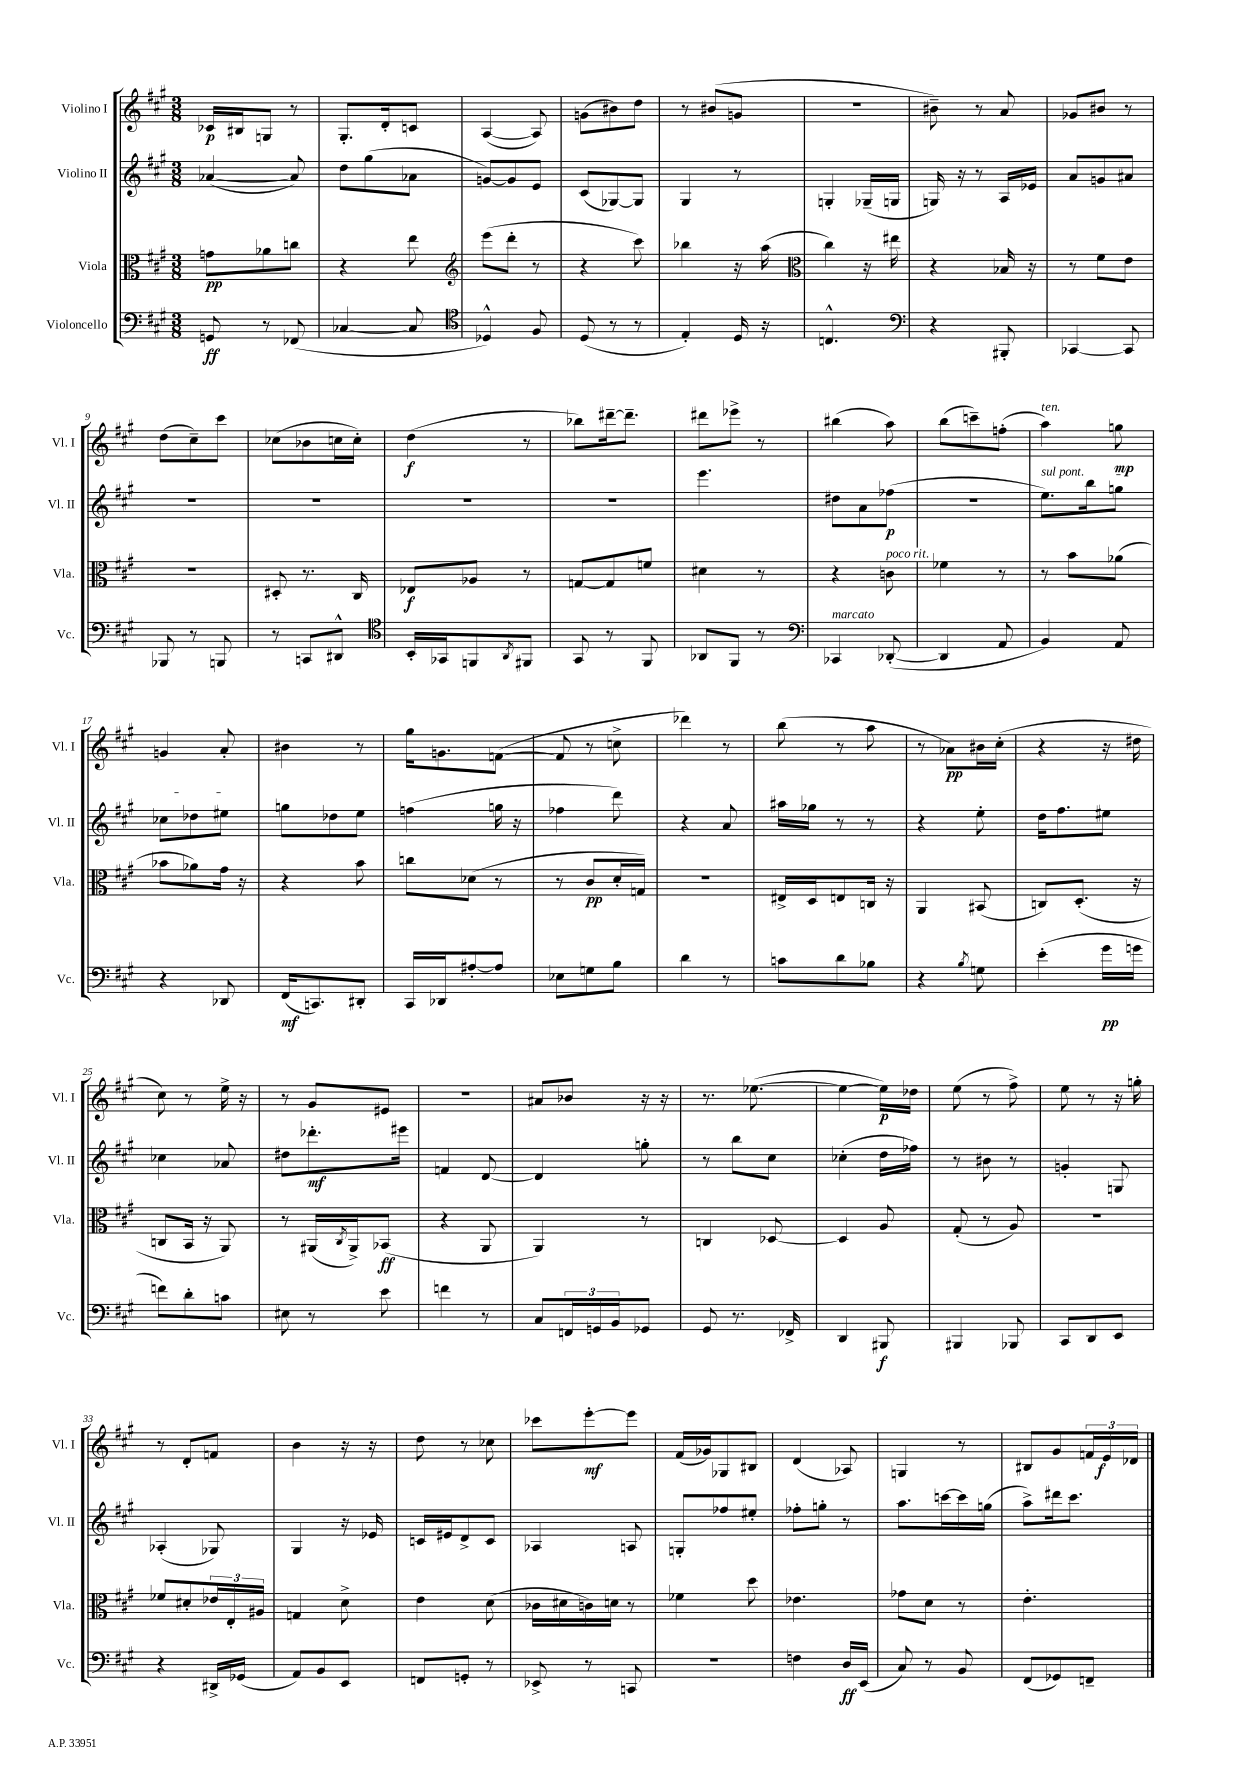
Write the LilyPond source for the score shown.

<<
\new StaffGroup <<
\new Staff = "s0" \with { instrumentName = "Violino I" shortInstrumentName = "Vl. I" } {
    \clef treble \key a \major \numericTimeSignature \time 3/8
    ces'16\p bis16 g8 r8 |
    gis8.-. d'16-. c'8 |
    a4~( a8) |
    g'8( bis'8) d''8 |
    r8 bis'8( g'8 |
    R4. |
    bis'8--) r8 a'8 |
    ges'8 bis'8 r8 |
    d''8( cis''8--) cis'''8 |
    ces''8( bes'8 c''16 c''16-.) |
    d''4\f( r8 |
    bes''8) dis'''16~-- dis'''8.-- |
    dis'''8 ees'''8-> r8 |
    bis''4( a''8) |
    b''8( c'''8--) f''8-.( |
    a''4^\markup { \italic "ten." }) g''8\mp |
    g'4 a'8-. |
    bis'4 r8 |
    gis''16 g'8. f'8~( |
    f'8 r8 c''8-> |
    des'''4) r8 |
    b''8( r8 a''8 |
    r8 aes'8\pp) bis'16 cis''16-.( |
    r4 r16 dis''16 |
    cis''8) r8 e''16-> r16 |
    r8 gis'8 eis'8 |
    R4. |
    ais'8 bes'8 r16 r16 |
    r8. ees''8.~( |
    ees''4~ ees''16\p) des''16 |
    e''8( r8 fis''8->) |
    e''8 r8 r16 g''16-. |
    r8 d'8-. f'8 |
    b'4 r16 r16 |
    d''8 r8 ces''8 |
    ces'''8 e'''8~-.\mf e'''8 |
    fis'16( ges'16) ges8 bis8 |
    d'4( aes8) |
    g4 r8 |
    bis8 gis'8 \tuplet 3/2 { f'16 e'16\f des'16 } \bar "|." |
}
\new Staff = "s1" \with { instrumentName = "Violino II" shortInstrumentName = "Vl. II" } {
    \clef treble \key a \major \numericTimeSignature \time 3/8
    aes'4~( aes'8) |
    d''8 gis''8( aes'8 |
    g'8~) g'8 e'8 |
    cis'8( ges8~) ges8 |
    gis4 r8 |
    g4-. ges16--( g16 |
    g16) r16 r8 a16 ees'16 |
    a'8 g'8 ais'8 |
    R4. |
    R4. |
    R4. |
    R4. |
    e'''4. |
    dis''8 a'8 fes''8\p( |
    R4. |
    \once \override TextSpanner.bound-details.left.text = \markup { \italic "sul pont." } e''8.\startTextSpan) b''16 g''8 |
    ces''8 des''8 eis''8\stopTextSpan |
    g''8 des''8 e''8 |
    f''4( g''16 r16 |
    fes''4 d'''8) |
    r4 a'8 |
    ais''16 ges''16 r8 r8 |
    r4 e''8-. |
    d''16 fis''8. eis''8 |
    ces''4 aes'8 |
    dis''8 des'''8.-.\mf eis'''16 |
    f'4 d'8~ |
    d'4 g''8-. |
    r8 b''8 cis''8 |
    ces''4-.( d''16 fes''16) |
    r8 bis'8 r8 |
    g'4-. g8 |
    aes4-.( ges8) |
    gis4 r16 ees'16 |
    c'16 eis'16 d'8-> c'8 |
    aes4 a8 |
    g8-. fes''8 eis''8-. |
    fes''8-. g''8-. r8 |
    a''8. c'''16~ c'''16 g''16( |
    a''8->) dis'''16 cis'''8. \bar "|." |
}
\new Staff = "s2" \with { instrumentName = "Viola" shortInstrumentName = "Vla." } {
    \clef alto \key a \major \numericTimeSignature \time 3/8
    g'8\pp aes'8 c''8 |
    r4 e''8 |
    \clef treble e'''8( d'''8-. r8 |
    r4 cis'''8) |
    bes''4 r16 a''16( |
    \clef alto cis''4) r16 eis''16 |
    r4 bes16 r16 |
    r8 fis'8 e'8 |
    R4. |
    dis8-. r8. cis16 |
    ees8\f aes8 r8 |
    g8~ g8 f'8 |
    dis'4 r8 |
    r4 c'8^\markup { \italic "poco rit." } |
    fes'4 r8 |
    r8 b'8 aes'8( |
    bes'8 aes'8) gis'16 r16 |
    r4 b'8 |
    c''8 des'8( r8 |
    r8 cis'8\pp d'16-. g16) |
    R4. |
    eis16-> d16 e8 c16 r16 |
    a,4 bis,8( |
    c8) d8.-.( r16 |
    c8 b,16 r16 a,8) |
    r8 ais,16( \acciaccatura { cis8 } ais,16->) bes,8\ff( |
    r4 a,8 |
    a,4) r8 |
    c4 des8~ |
    des4 a8 |
    gis8-.( r8 a8) |
    R4. |
    fes'8 dis'8-. \tuplet 3/2 { ees'16 e16-. ais16 } |
    g4 d'8-> |
    e'4 d'8( |
    ces'16 dis'16 c'16) d'16 r8 |
    fes'4 d''8 |
    ees'4. |
    ges'8 d'8 r8 |
    e'4.-. \bar "|." |
}
\new Staff = "s3" \with { instrumentName = "Violoncello" shortInstrumentName = "Vc." } {
    \clef bass \key a \major \numericTimeSignature \time 3/8
    g,8\ff r8 fes,8( |
    ces4~ ces8 |
    \clef tenor des4-^) fis8 |
    d8( r8 r8 |
    e4-.) d16 r16 |
    c4.-^ |
    \clef bass r4 bis,,8-. |
    ces,4~ ces,8 |
    bes,,8 r8 b,,8 |
    r8 c,8 dis,8-^ |
    \clef tenor b,16-. ges,16 f,8 \acciaccatura { a,8 } fis,8 |
    gis,8 r8 fis,8 |
    aes,8 fis,8 r8 |
    \clef bass ces,4^\markup { \italic "marcato" } des,8~-.( |
    des,4 a,8 |
    b,4) a,8 |
    r4 des,8 |
    fis,16\mf( c,8.) dis,8-. |
    cis,16 des,16 ais8~-. ais8 |
    ees8 g8 b8 |
    d'4 r8 |
    c'8 d'8 bes8 |
    r4 \acciaccatura { b8 } g8 |
    e'4-.( gis'16\pp g'16 |
    f'8) d'8-. c'8 |
    eis8 r8 e'8 |
    f'4 r8 |
    cis8 \tuplet 3/2 { f,16 g,16 b,16 } ges,8 |
    gis,8 r8. fes,16-> |
    d,4 bis,,8\f |
    bis,,4 bes,,8 |
    cis,8 d,8 e,8 |
    r4 dis,16-> ges,16( |
    a,8) b,8 e,8 |
    f,8 g,8-. r8 |
    ees,8-> r8 c,8 |
    R4. |
    f4 d16\ff e,16( |
    cis8) r8 b,8 |
    fis,8( ges,8) f,8-- \bar "|." |
}
>>
>>
